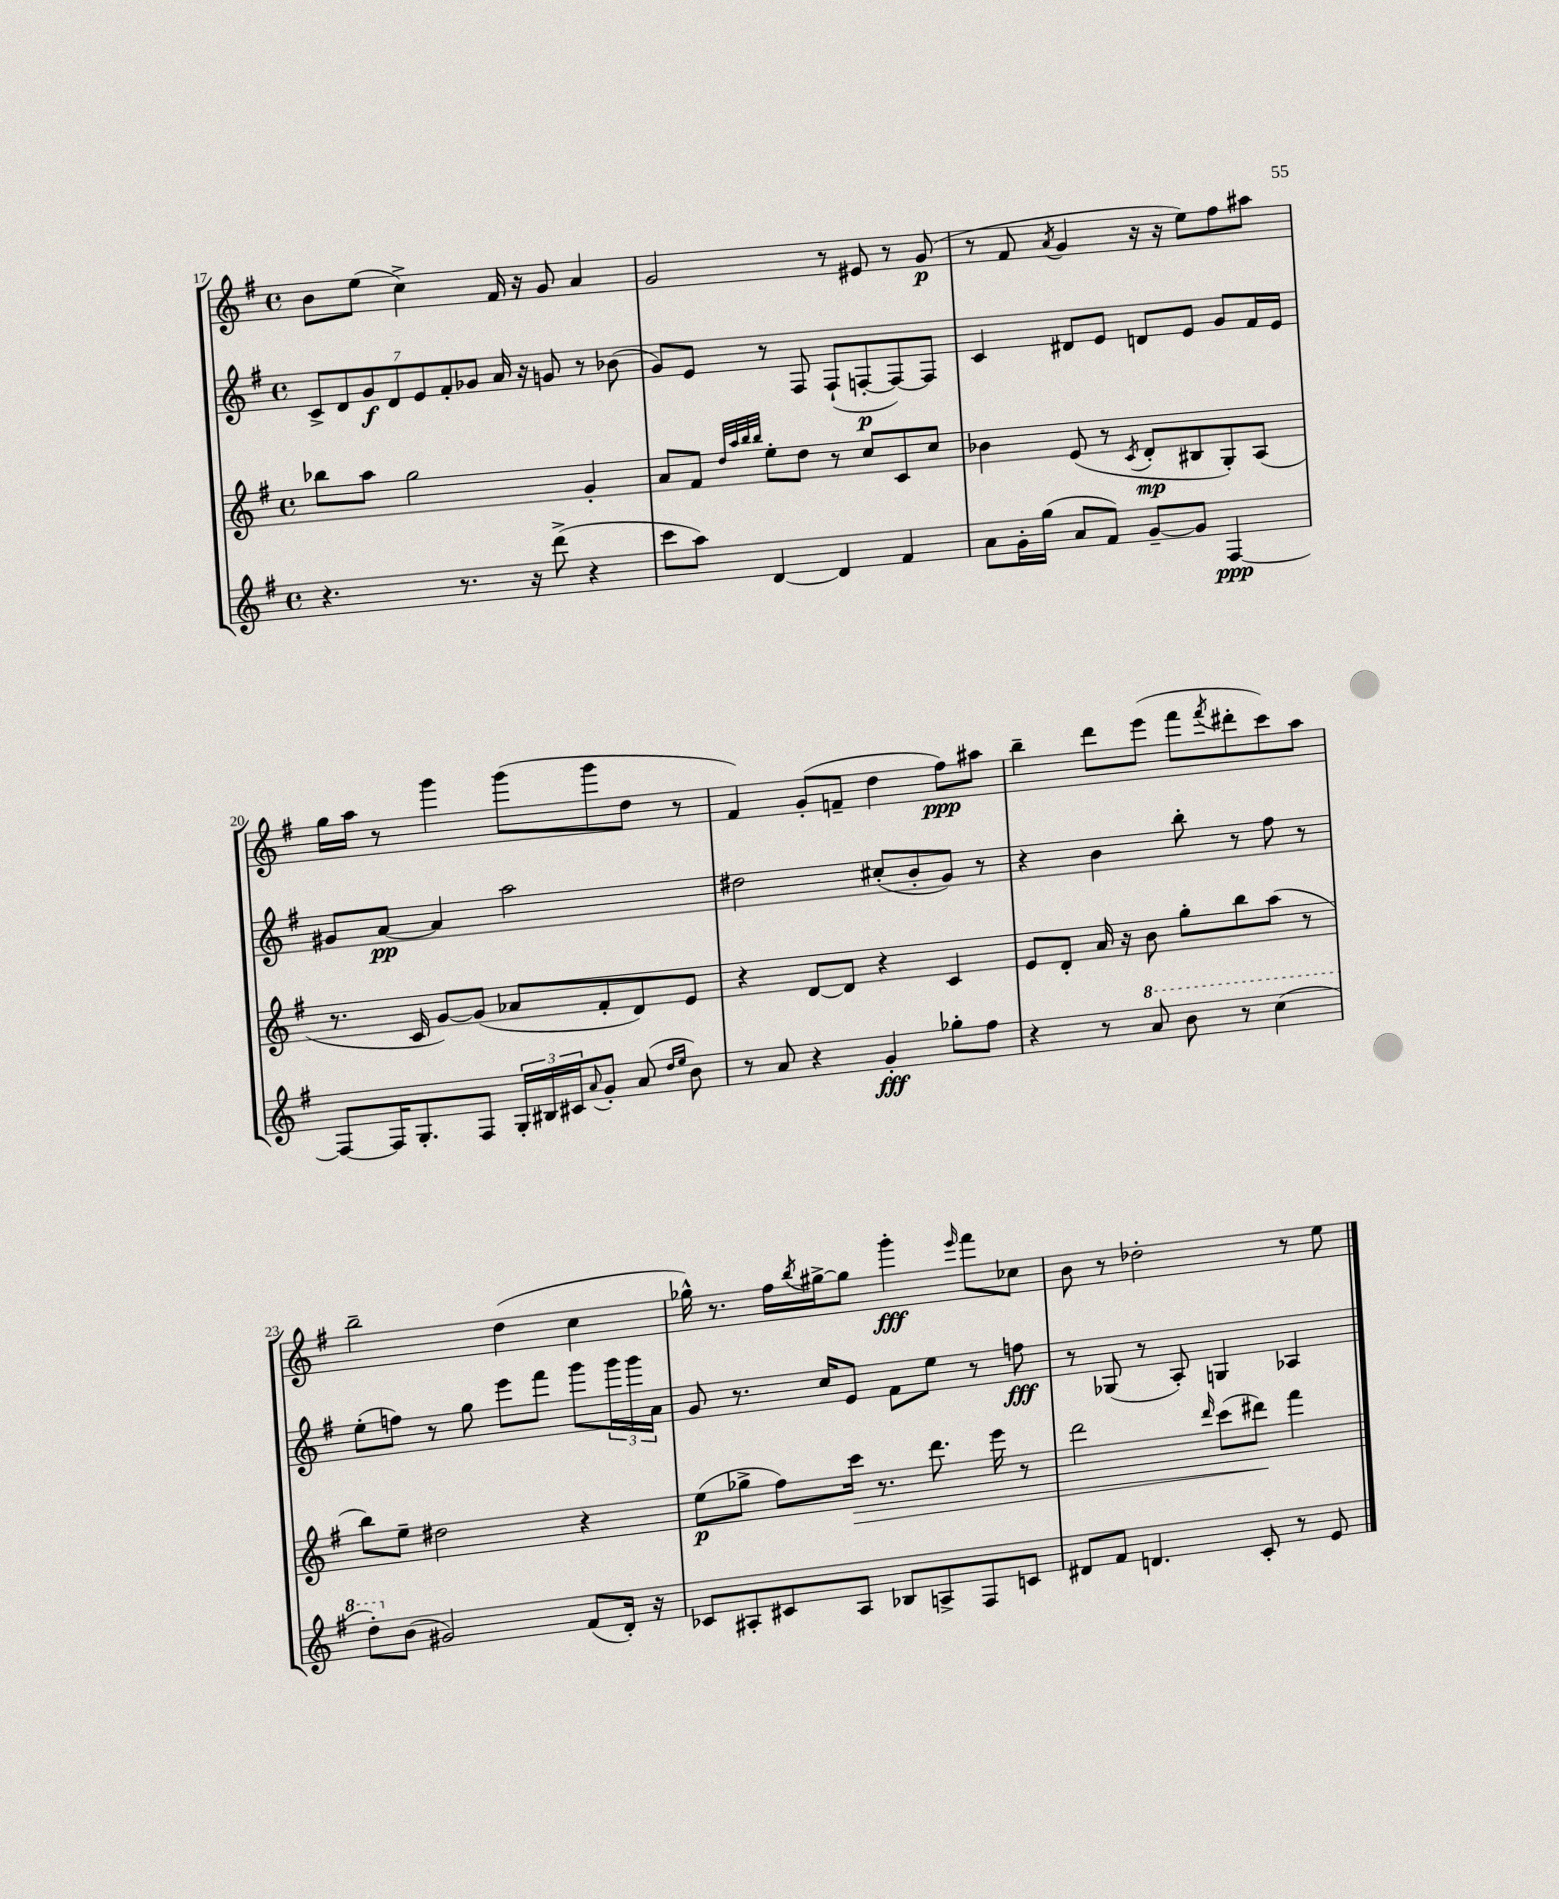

**kern	**kern	**kern	**kern
*staff4	*staff3	*staff2	*staff1
*clefG2	*clefG2	*clefG2	*clefG2
*k[f#]	*k[f#]	*k[f#]	*k[f#]
*M4/4	*M4/4	*M4/4	*M4/4
*met(c)	*met(c)	*met(c)	*met(c)
4.r	8bb-	14c^	8b
.	.	14d	.
.	8aa	.	(8ee
.	.	14g	.
.	.	14d	.
.	2gg	.	4cc^)
.	.	14e	.
.	.	14f#'	.
8.r	.	.	.
.	.	14g-	.
.	.	16a	16f#
16r	.	16r	16r
(8ddd^	.	8g	8g
4r	4g'	8r	4a
.	.	(8b-	.
=	=	=	=
8ccc	8a	8g)	2g
8aa)	8f#	8e	.
.	32qqdd	.	.
.	32qqaa	.	.
.	32qqbb	.	.
.	32qqbb	.	.
[4d	8ee'	8r	.
.	8dd	8F#	.
4d]	8r	(8F#`	8r
.	8cc	[8F'	8e#
4f#	8c	8F_)	8r
.	8cc	8F]	(8g
=	=	=	=
8a	4b-	4c	8r
16g'	.	.	8f#
(16gg	.	.	.
.	.	.	8qa
8a	(8e	8d#	4g
8f#)	8r	8e	.
.	8qc	.	.
[8g~	8d'	8d	16r
.	.	.	16r
8g]	8B#	8e	8ee)
[4F#	8G')	8g	8ff#
.	(8A	16f#	8aa#
.	.	16e	.
=	=	=	=
8F#_	8.r	8g#	16gg
.	.	.	16aa
16F#]	.	[8a	8r
8.G'	16c	.	.
.	[8g)	4a]	4ggg
8F#	(8g]	.	.
24G'	8a-	2aa	(8ggg
24B#	.	.	.
24c#	.	.	.
8qqa	.	.	.
8g'	8f#'	.	8ggg
(8a	8d)	.	8dd
16qqdd	.	.	.
16qqee	.	.	.
8b)	8e	.	8r
=	=	=	=
8r	4r	2dd#	4f#)
8a	.	.	.
4r	[8d	.	(8g'
.	8d]	.	8f~
4g'	4r	(8cc#'	4dd
.	.	8b'	.
8gg-'	4c	8g)	8ff#)
8ff#	.	8r	8aa#
=	=	=	=
4r	8e	4r	4bb~
.	8d'	.	.
8r	16a	4b	8ddd
.	16r	.	.
8aa	8b	.	(8eee
8bb	8gg'	8bb'	8fff#
.	.	.	8qfff#
8r	8bb	8r	8ddd#'
(4ccc	(8aa	8ff#	8ccc)
.	8r	8r	8aa
=	=	=	=
8ddd')	8bb)	(8ee'	2bb~
(8b	8ee~	8ff)	.
2g#)	2dd#	8r	.
.	.	8gg	.
.	.	8eee	(4dd
.	.	8fff#	.
(8f#	4r	8ggg	4cc
16d')	.	24ggg	.
.	.	24ggg	.
16r	.	.	.
.	.	24a	.
=	=	=	=
8c-	(8ee	8g	16gg-^^)
.	.	.	8.r
8A#'	8gg-^	8.r	.
8c#	8ff#)	.	16ff#
.	.	.	8qbb
.	.	16cc	[16gg#^
8A#	16ccc	8e	8gg#]
.	8.r	.	.
8B-	.	8f#	4ggg'
8A^	8.ddd	8ee	.
.	.	.	16qqeee
8F#	.	8r	8fff#
.	16eee	.	.
8c	8r	8ff	8cc-
=	=	=	=
8d#	2ddd	8r	8b
8f#	.	(8G-	8r
4.d	.	8r	2dd-'
.	.	8A')	.
.	16qqddd	.	.
.	(8ccc	4G	.
8c'	8ddd#)	.	.
8r	4fff#	4A-	8r
8e	.	.	8ee
==	==	==	==
*-	*-	*-	*-
